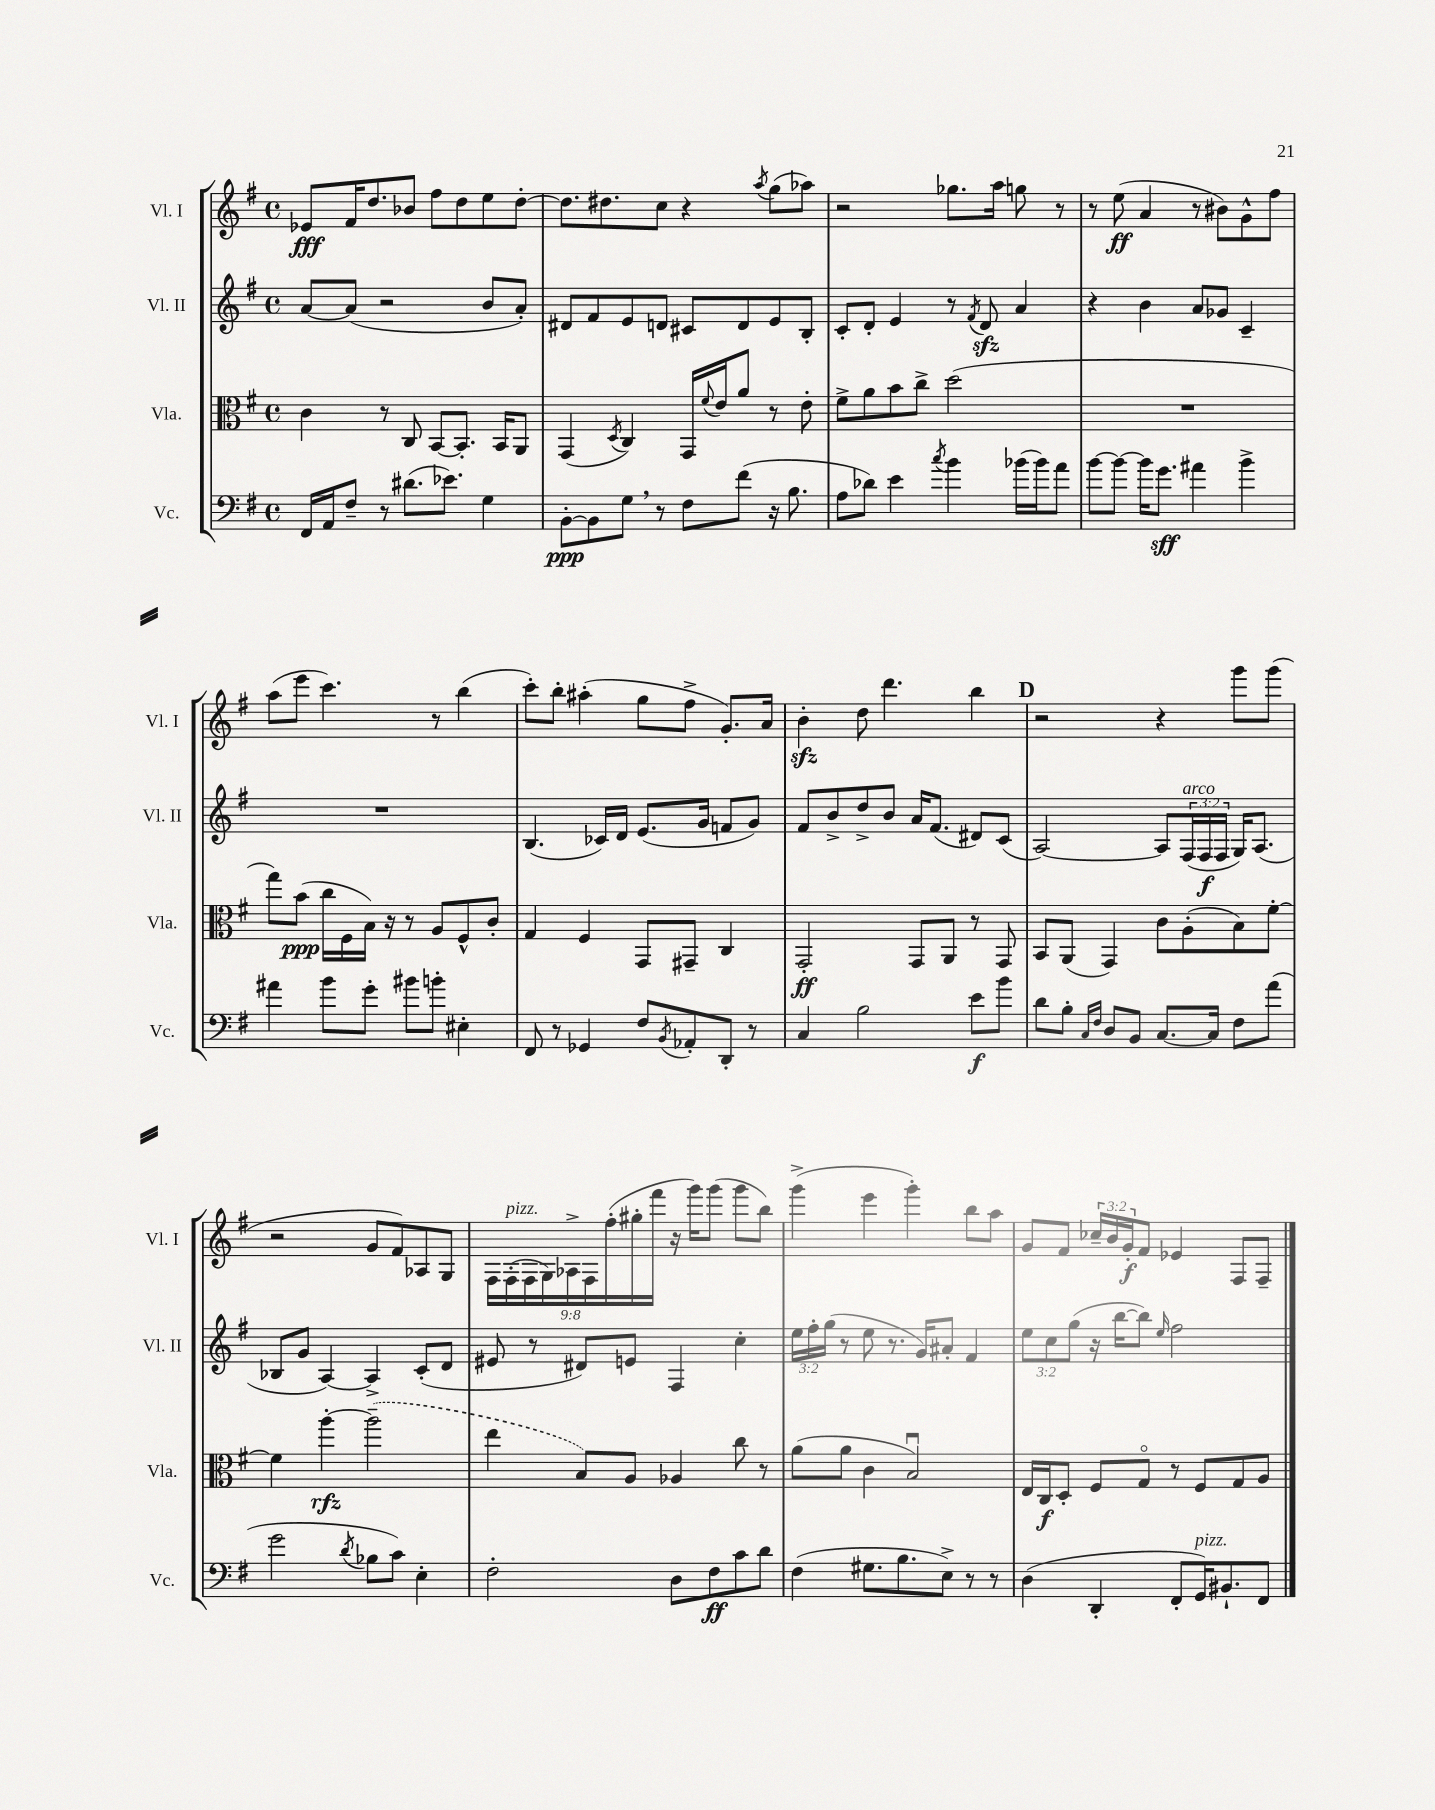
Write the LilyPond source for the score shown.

<<
\new StaffGroup <<
\new Staff = "s0" \with { instrumentName = "Vl. I" shortInstrumentName = "Vl. I" } {
    \clef treble \key g \major \defaultTimeSignature \time 4/4 \override Staff.TupletNumber.text = #tuplet-number::calc-fraction-text
    ees'8\fff fis'16 d''8. bes'8 fis''8 d''8 e''8 d''8~-. |
    d''8. dis''8. c''8 r4 \acciaccatura { a''8 } g''8( aes''8) |
    r2 ges''8. a''16 g''8 r8 |
    r8 e''8\ff( a'4 r8 bis'8) g'8-^ fis''8 |
    a''8( e'''8 c'''4.) r8 b''4( |
    c'''8-.) b''8-. ais''4-.( g''8 fis''8-> g'8.-.) a'16 |
    b'4-.\sfz d''8 d'''4. b''4 |
    \mark \markup { \bold "D" } r2 r4 g'''8 g'''8( |
    r2 g'8 fis'8) aes8 g8 |
    \tuplet 9/8 { fis16 fis16-.^\markup { \italic "pizz." }( fis16 g16) aes16-> fis16 fis''16-.( gis''16-. fis'''16 } r16 g'''16) g'''8( g'''8 b''8) |
    g'''4->( e'''4 g'''4-.) b''8 a''8 |
    g'8 fis'8 \tuplet 3/2 { ces''16-- b'16 g'16-.\f } fis'8 ees'4 fis8 fis8-- \bar "|." |
}
\new Staff = "s1" \with { instrumentName = "Vl. II" shortInstrumentName = "Vl. II" } {
    \clef treble \key g \major \defaultTimeSignature \time 4/4 \override Staff.TupletNumber.text = #tuplet-number::calc-fraction-text
    a'8~ a'8( r2 b'8 a'8-.) |
    dis'8 fis'8 e'8 d'8 cis'8 d'8 e'8 b8-. |
    c'8-. d'8-. e'4 r8 \acciaccatura { fis'8 } d'8\sfz a'4 |
    r4 b'4 a'8 ges'8 c'4-- |
    R1 |
    b4.( ces'16) d'16 e'8.( g'16 f'8 g'8) |
    fis'8 b'8-> d''8-> b'8 a'16 fis'8.( dis'8) c'8( |
    \mark \markup { \bold "D" } a2~) a8 \tuplet 3/2 { fis16^\markup { \italic "arco" }( fis16\f fis16 } g16) a8.( |
    bes8 g'8 a4~) a4-> c'8-.( d'8 |
    eis'8 r8 dis'8) e'8 fis4 c''4-. |
    \tuplet 3/2 { e''16 fis''16-. g''16( } r8 e''8 r8. g'16) ais'8-. fis'4 |
    \tuplet 3/2 { e''8 c''8 g''8( } r16 b''16~ b''8) \grace { e''16 } fis''2 \bar "|." |
}
\new Staff = "s2" \with { instrumentName = "Vla." shortInstrumentName = "Vla." } {
    \clef alto \key g \major \defaultTimeSignature \time 4/4
    c'4 r8 c8 b,8~ b,8.-. b,16 a,8 |
    g,4( \acciaccatura { d8 } c4) g,16 \appoggiatura { fis'8 } e'16 a'8 r8 e'8-. |
    fis'8-> a'8 b'8 c''8-> d''2( |
    R1 |
    g''8) b'8\ppp( c''16 fis16 b16) r16 r8 a8 fis8-^ c'8-. |
    g4 fis4 g,8 gis,8-- c4 |
    g,2-.\ff g,8 a,8 r8 g,8 |
    \mark \markup { \bold "D" } b,8 a,8( g,4) c'8 a8-.( b8) fis'8~-. |
    fis'4 a''4~-.\rfz \once \slurDashed a''2--( |
    e''4 b8) a8 aes4 c''8 r8 |
    a'8( a'8 c'4 b2\downbow) |
    e16 c16\f d8-. fis8 g8\flageolet r8 fis8 g8 a8 \bar "|." |
}
\new Staff = "s3" \with { instrumentName = "Vc." shortInstrumentName = "Vc." } {
    \clef bass \key g \major \defaultTimeSignature \time 4/4
    fis,16 a,16 fis8-- r8 dis'8.( ees'8.) g4 |
    b,8~-.\ppp b,8 g8 \breathe r8 fis8 fis'8( r16 b8. |
    a8 des'8) e'4 \acciaccatura { c''8 } b'4 bes'16( bes'16) a'8 |
    b'8~ b'8~ b'16 g'8.\sff ais'4 b'4-> |
    ais'4 b'8 g'8-. bis'8 b'8-. eis4-. |
    fis,8 r8 ges,4 fis8 \acciaccatura { b,8 } aes,8-. d,8-. r8 |
    c4 b2 e'8\f b'8 |
    \mark \markup { \bold "D" } d'8 b8-. \grace { c16 fis16 } d8 b,8 c8.~ c16 fis8 a'8( |
    g'2 \acciaccatura { d'8 } bes8 c'8) e4-. |
    fis2-. d8 fis8\ff c'8 d'8 |
    fis4( gis8. b8. e8->) r8 r8 |
    d4( d,4-. fis,8-. g,16^\markup { \italic "pizz." }) bis,8.-! fis,8 \bar "|." |
}
>>
>>
\layout { \context { \Score \remove "Bar_number_engraver" } }
